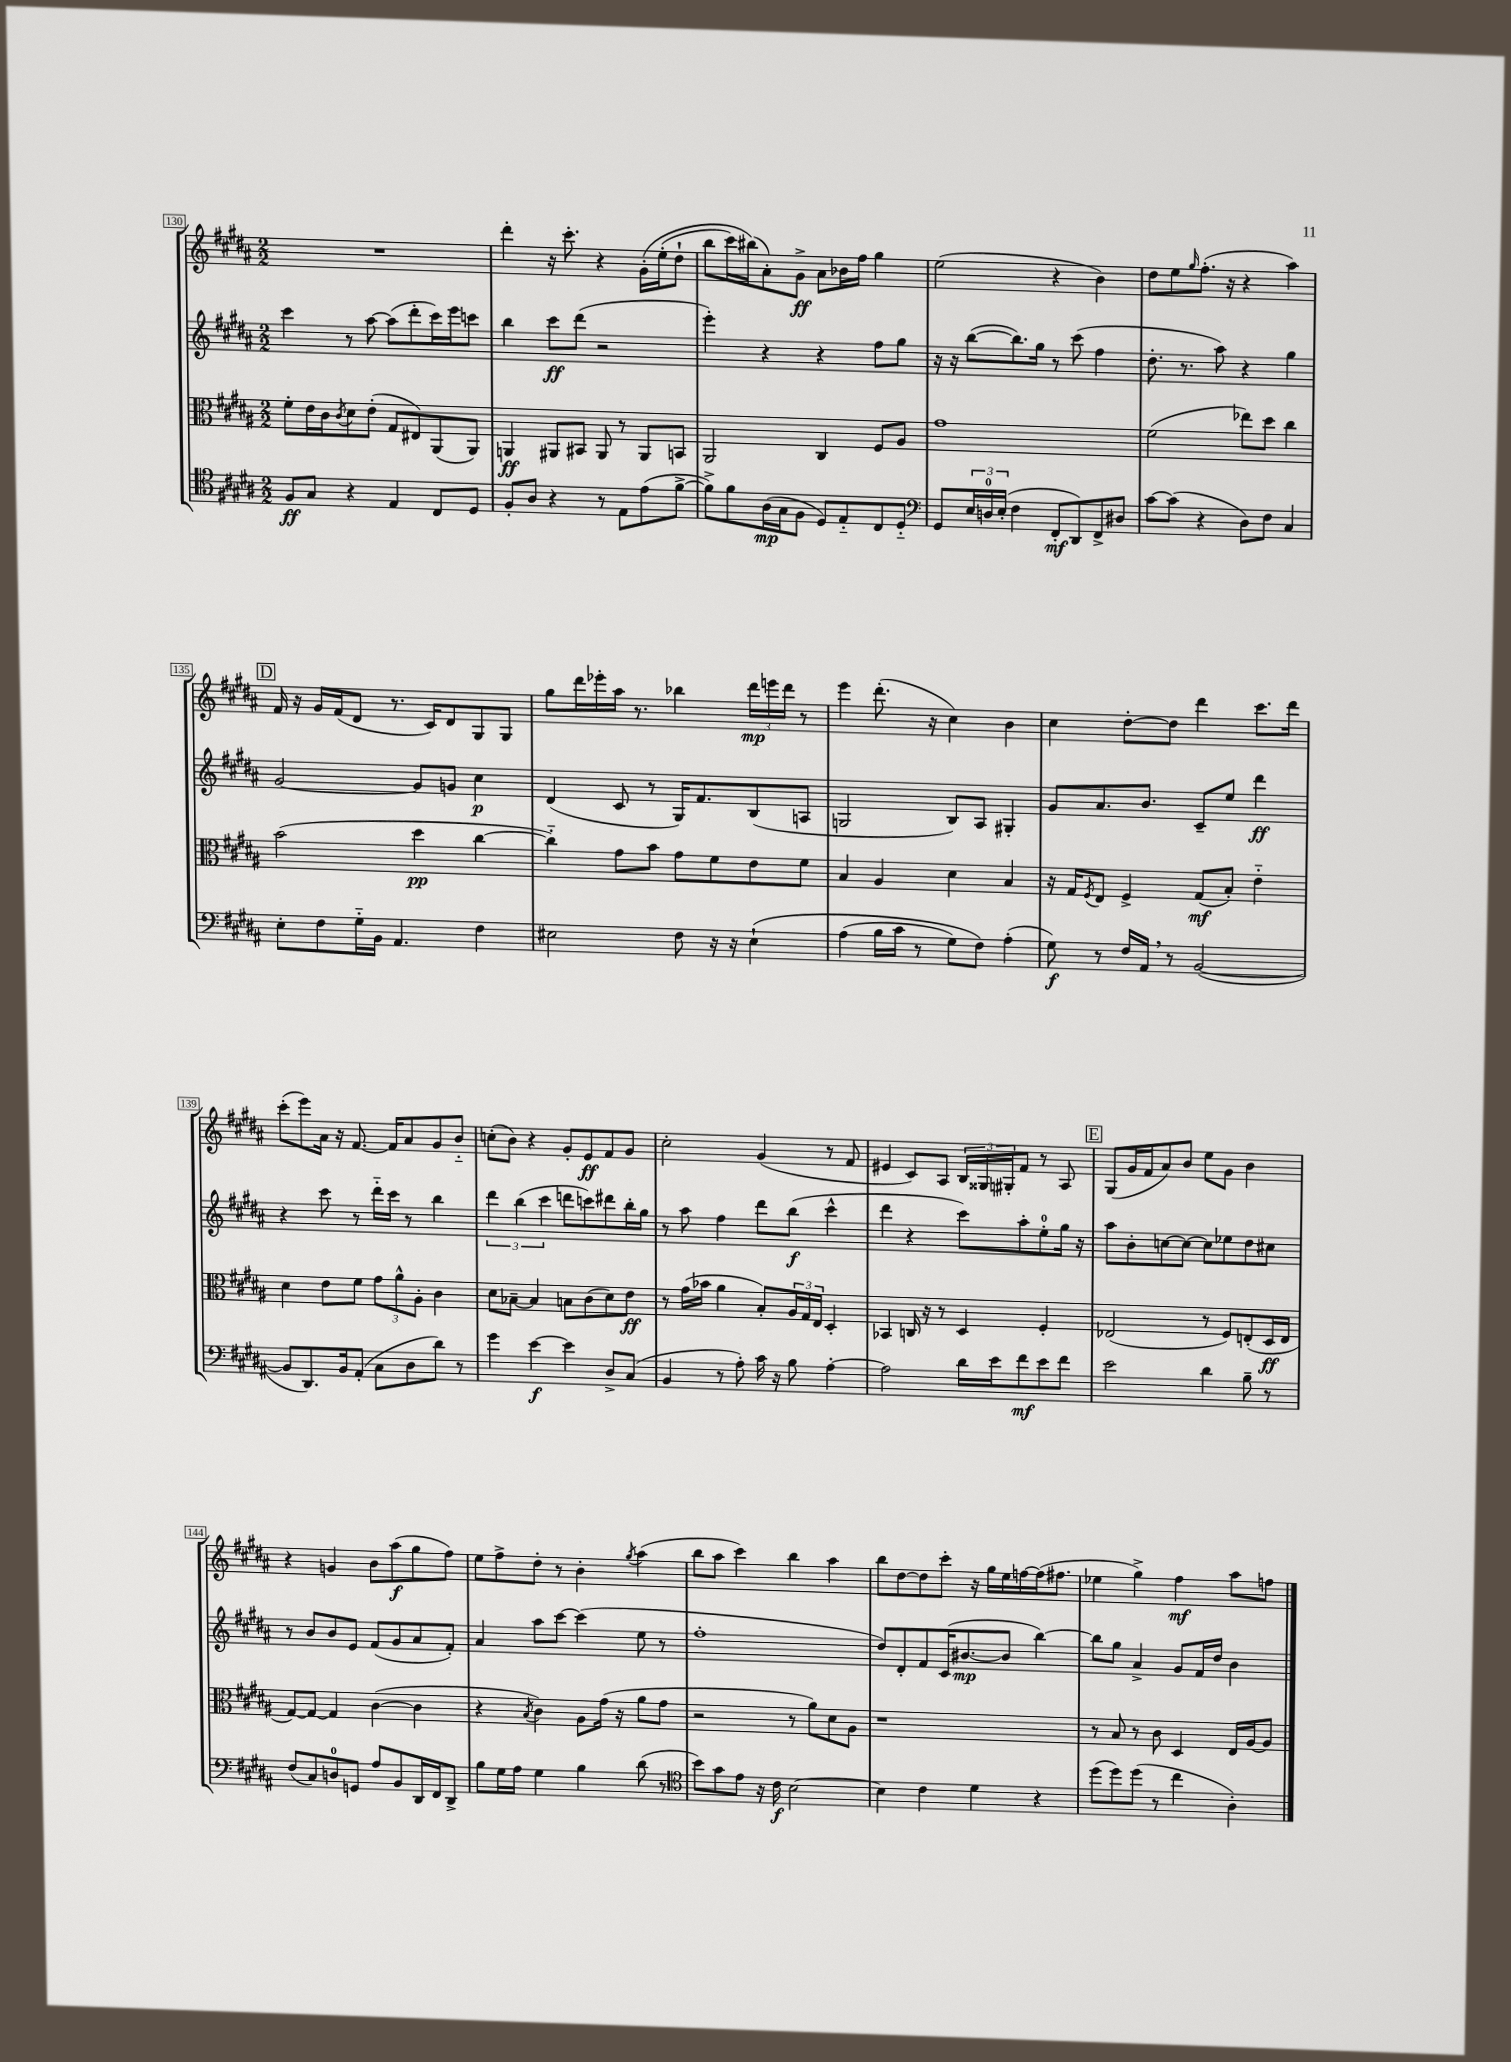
<<
\new StaffGroup <<
\new Staff = "s0" {
    \clef treble \key b \major \numericTimeSignature \time 2/2
    R1 |
    dis'''4-. r16 cis'''8.-. r4 gis'16-.\( e''16-.( dis''8-! |
    b''8 cis'''16) bis''16(\) ais'8-.) gis'8->\ff ais'8 bes'16 fis''16 gis''4 |
    e''2( r4 b'4) |
    dis''8 e''8 \grace { gis''16 } fis''8.-.( r16 r4 ais''4) |
    \mark \markup { \box "D" } fis'16 r16 gis'16 fis'16( dis'8 r8. cis'16) dis'8 gis8 gis8 |
    gis''8 dis'''16 ees'''16-. ais''16 r8. bes''4 \tuplet 3/2 { dis'''16\mp e'''16 dis'''16 } r8 |
    e'''4 dis'''8.-.( r16 cis''4) b'4 |
    cis''4 dis''8~-. dis''8 dis'''4 cis'''8. dis'''16 |
    cis'''8-.( e'''8) ais'16 r16 fis'8.~ fis'16 ais'8 gis'8 b'8-_ |
    c''8-.( b'8) r4 gis'8-. e'8\ff fis'8 gis'8 |
    cis''2-. gis'4( r8 fis'8 |
    eis'4 cis'8) ais8 \tuplet 3/2 { b16 gisis16 gis16-. } fis'8 r8 ais8 |
    \mark \markup { \box "E" } gis8( gis'16 fis'16 ais'8) b'8 e''8 gis'8 b'4 |
    r4 g'4 b'8 ais''8\f( gis''8 fis''8) |
    e''8 fis''8-> dis''8-. r8 b'4-. \acciaccatura { gis''8 } ais''4( |
    b''8 ais''8 cis'''4) b''4 ais''4 |
    b''8 dis''8~ dis''8 cis'''8-. r16 gis''16 e''16 f''16~ f''16( fis''8. |
    ees''4 gis''4->) fis''4\mf ais''8 f''8 \bar "|." |
}
\new Staff = "s1" {
    \clef treble \key b \major \numericTimeSignature \time 2/2
    cis'''4 r8 ais''8~ ais''8( dis'''8-. cis'''16) e'''16 c'''8 |
    b''4 cis'''8\ff dis'''8( r2 |
    e'''4-.) r4 r4 fis''8 gis''8 |
    r16 r16 b''8~( b''8.) gis''16 r8 cis'''8( fis''4 |
    dis''8.-. r8. ais''8) r4 gis''4 |
    \mark \markup { \box "D" } gis'2~ gis'8 g'8 cis''4\p |
    dis'4( cis'8 r8 gis16) fis'8. b8( a8 |
    g2 b8) ais8 gis4-. |
    gis'8 ais'8. b'8. cis'8-- e''8 dis'''4\ff |
    r4 cis'''8 r8 dis'''16-_ cis'''16 r8 b''4 |
    \tuplet 3/2 { dis'''4 b''4( cis'''4 } d'''8 c'''8) dis'''8 b''16-. gis''16 |
    r8 ais''8 fis''4 dis'''8 b''8\f( cis'''4-^ |
    dis'''4 r4 cis'''8) ais''8-. e''8-0-. gis''16 r16 |
    \mark \markup { \box "E" } ais''8 b'8-. c''8~ c''8~ c''8 ees''8 dis''8 cis''8 |
    r8 b'8 b'8 e'8 fis'8( gis'8 ais'8 fis'8-.) |
    ais'4 ais''8 cis'''8~ cis'''4( e''8 r8 |
    fis''1-. |
    dis''8) dis'8-. fis'8 cis'16( bis'8.~\mp bis'8 b''4~) |
    b''8 gis''8 ais'4-> gis'8 fis'16 dis''16 b'4 \bar "|." |
}
\new Staff = "s2" {
    \clef alto \key b \major \numericTimeSignature \time 2/2
    fis'8-. e'16 cis'16 \acciaccatura { cis'8 } dis'8 e'8-.( gis8 eis8) ais,8( ais,8) |
    a,4\ff ais,8 bis,8 ais,8 r8 ais,8 b,8 |
    ais,2 cis4 fis8 ais8 |
    gis'1 |
    fis'2( ees''8) dis''8 cis''4 |
    \mark \markup { \box "D" } b'2( dis''4\pp cis''4~ |
    cis''4-_) gis'8 b'8 gis'8 fis'8 e'8 fis'8 |
    b4 ais4 dis'4 b4 |
    r16 gis16 \acciaccatura { fis8 } e8 fis4-> gis8\mf( b8-.) e'4-_ |
    dis'4 e'8 fis'8 \tuplet 3/2 { gis'8 ais'8-^ ais8-. } cis'4 |
    dis'8 bes8~-- bes4 b8 cis'8( dis'8) e'8\ff |
    r8 gis'16( bes'16 ais'4 b8-.) \tuplet 3/2 { ais16 gis16 e16 } dis4-. |
    bes,4 c16 r16 r8 dis4 fis4-. |
    \mark \markup { \box "E" } ees2( r8 fis8) e8-.( dis16\ff e16 |
    gis8~) gis8~ gis4 cis'4~( cis'4 |
    r4 \acciaccatura { b8 } cis'4) ais8 gis'16( r16 ais'8 gis'8 |
    r2 r8 ais'8) dis'8 ais8 |
    r1 |
    r8 b8 r8 cis'8 dis4 e16 ais16~ ais8 \bar "|." |
}
\new Staff = "s3" {
    \clef tenor \key b \major \numericTimeSignature \time 2/2
    fis8\ff gis8 r4 e4 cis8 dis8 |
    fis8-. ais8 r4 r8 e8 e'8( fis'8~-> |
    fis'8->) fis'8 ais16\mp( gis16 fis8 dis8) e8-_ cis8 dis8-_ |
    \clef bass gis,8 \tuplet 3/2 { e16 d16-0 e16-.( } fis4 fis,8-.\mf dis,8) fis,8-> dis8 |
    cis'8~ cis'8( r4 dis8) fis8 cis4 |
    \mark \markup { \box "D" } e8-. fis8 gis16-_ b,16 ais,4. fis4 |
    eis2 fis8 r16 r16 eis4-!\( |
    ais4( b16 cis'16 r8 gis8) fis8\) ais4-.( |
    gis8\f) r8 fis16 ais,16 \breathe r8 b,2~( |
    b,8 dis,8.) b,16 ais,8-.( cis8 dis8 dis'8) r8 |
    gis'4 e'4~\f e'4 dis8-> cis8( |
    b,4 r8 ais8-.) cis'16 r16 b8 ais4~-. |
    ais2 dis'16 e'16 fis'8\mf e'8 fis'8 |
    \mark \markup { \box "E" } e'2 dis'4 b8-- r8 |
    fis8( cis8) d8-0 g,8 ais8 b,8 dis,16 fis,16 dis,8-> |
    b8 gis16 ais16 gis4 b4 dis'8( r8 |
    \clef tenor b'8) gis'8 e'8 r16 cis'16\f b2~ |
    b4 cis'4 dis'4 r4 |
    dis''8( dis''8) dis''8( r8 cis''4 ais4-.) \bar "|." |
}
>>
>>
\layout { \context { \Score currentBarNumber = #130 \override BarNumber.stencil = #(make-stencil-boxer 0.1 0.3 ly:text-interface::print) } }
